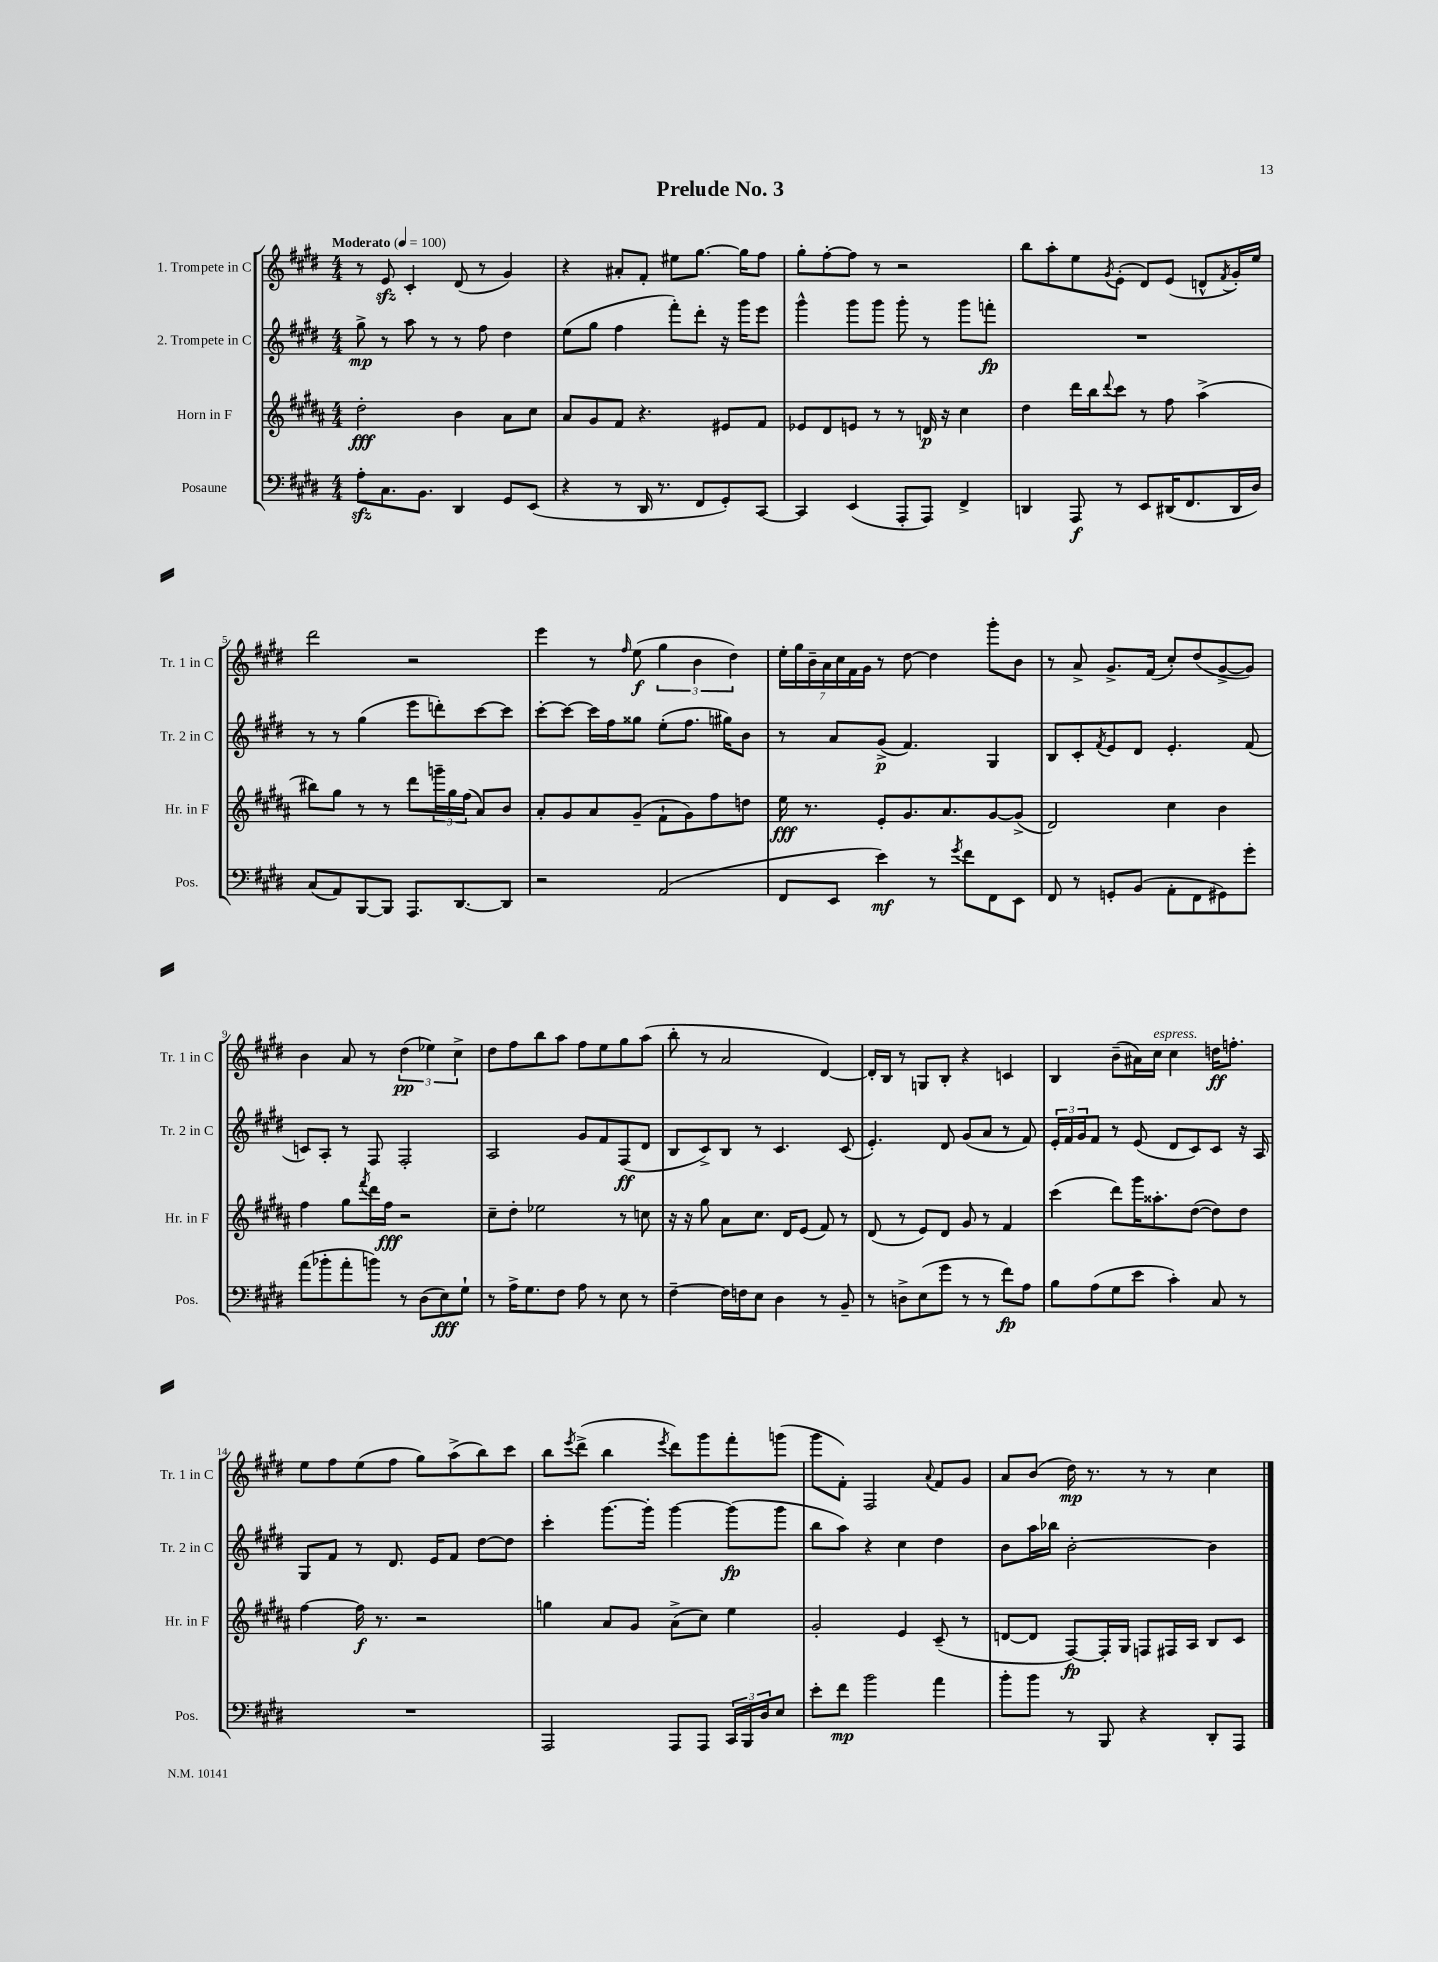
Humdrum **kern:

**kern	**kern	**kern	**kern
*staff4	*staff3	*staff2	*staff1
*clefF4	*clefG2	*clefG2	*clefG2
*k[f#c#g#d#]	*k[f#c#g#d#a#]	*k[f#c#g#d#]	*k[f#c#g#d#]
*M4/4	*M4/4	*M4/4	*M4/4
*MM100	*MM100	*MM100	*MM100
8A'\L	2dd#'\	8gg#^\	8r
8.C#\	.	8r	8e/
.	.	8aa\	4c#'/
8.BB\J	.	.	.
.	.	8r	.
4DD#/	4b\	8r	(8d#/
.	.	8ff#\	8r
8GG#/L	8a#\L	4dd#\	4g#/)
(8EE/J	8cc#\J	.	.
=	=	=	=
4r	8a#/L	(8ee\L	4r
.	8g#/	8gg#\J	.
8r	8f#/J	4ff#\	8a#'/L
16DD#/	4.r	.	8f#'/J
8.r	.	.	.
.	.	8fff#'\L)	8ee#\L
8FF#/L	.	8ddd#'\J	[8.gg#\J
8GG#'/)	8e#/L	16r	.
.	.	16ggg#\LK	16gg#\]LK
[8CC#/J	8f#/J	8eee\J	8ff#\J
=	=	=	=
4CC#/]	8e-/L	4ggg#^^\	8gg#'\L
.	8d#/	.	[8ff#'\
(4EE/	8e/J	8ggg#\L	8ff#\]J
.	8r	8ggg#\J	8r
8AAA'/L	8r	8ggg#'\	2r
8AAA/J)	16d/	8r	.
.	16r	.	.
4FF#^/	4cc#\	8ggg#\L	.
.	.	8fff'\J	.
=	=	=	=
4DD/	4dd#\	1r	8bb\L
.	.	.	8aa'\
8AAA/	16ddd#\LL	.	8ee\
.	16bb\J	.	.
.	8qqddd#/	.	8qg#/
8r	8ccc#\J	.	(8e'\J
8EE/L	8r	.	8d#/L)
(16DD#/K	8ff#\	.	(8e/J
8.FF#/	.	.	.
.	(4aa#^\	.	8d^^/L
.	.	.	8qf#/
16DD#/L	.	.	16g#'/L)
16D#/JJ)	.	.	16ee/JJ
=	=	=	=
(8C#/L	8bb#\L)	8r	2ddd#\
8AA/)	8gg#\J	8r	.
[8BBB/	8r	(4gg#\	.
8BBB/]J	8r	.	.
8.AAA/L	8ddd#\L	8eee\L	2r
.	24ggg~\L	8ddd'\)	.
.	24gg#\	.	.
[8.DD#/	.	.	.
.	(24ff#\JJ	.	.
.	8a#/L)	[8ccc#\	.
8DD#/]J	8b/J	8ccc#\]J	.
=	=	=	=
2r	8a#'/L	[8ccc#'\L	4eee\
.	8g#/	8ccc#\_J	.
.	8a#/	16ccc#\]LL	8r
.	.	16ff#\J	.
.	.	.	16qqff#/
.	(8g#~/J	8gg##\J	(8ee\
(2AA/	8f#`\L	(8ee'\L	6gg#\
.	8g#\)	8.ff#\J	.
.	.	.	6b\
.	8ff#\	.	.
.	.	16gg#\LK)	.
.	.	.	6dd#\)
.	8dd\J	8b\J	.
=	=	=	=
8FF#/L	16ee\	8r	28ee'\LL
.	.	.	28gg#\
.	8.r	.	.
.	.	.	28b~\
.	.	.	28a\
8EE/J	.	8a/L	.
.	.	.	28cc#\
.	.	.	28f#\
.	.	.	28g#\JJ
4e\)	8e'/L	(8g#^/J	8r
.	8.g#/	4.f#/)	[8dd#\
8r	.	.	4dd#\]
.	8.a#/	.	.
8qg#/	.	.	.
8f#\L	.	.	.
8FF#\	[8g#/	4G#/	8ggg#'\L
8EE\J	(8g#^/]J	.	8b\J
=	=	=	=
8FF#/	2d#/)	8B/L	8r
8r	.	8c#'/	8a^/
.	.	8qf#/	.
8GG'/L	.	8e/	8.g#^/L
(8BB/J	.	8d#/J	.
.	.	.	(16f#/Jk
8AA'\L	4cc#\	4.e'/	8cc#'/L)
8FF#\	.	.	(8dd#/
8GG#\)	4b\	.	[8g#^/
8g#'\J	.	(8f#/	8g#/]J)
=	=	=	=
(8a\L	4ff#\	8c/L)	4b\
8b-'\	.	8A'/J	.
8a'\	8gg#\L	8r	8a/
.	8qfff#/	.	.
8b\J)	16ddd#\L	8F#/	8r
.	16ff#\JJ	.	.
8r	2r	2F#'/	(6dd#\
(8D#\L	.	.	.
.	.	.	6ee-\)
8E\)	.	.	.
.	.	.	6cc#^\
8G#`\J	.	.	.
=	=	=	=
8r	8cc#~\L	2A/	8dd#\L
16A^\LK	8dd#'\J	.	8ff#\
8.G#\	.	.	.
.	2ee-\	.	8bb\
8F#\J	.	.	8aa\J
8A\	.	8g#/L	8ff#\L
8r	.	8f#/	8ee\
8E\	8r	(8F#/	8gg#\
8r	8cc\	8d#/J	(8aa\J
=	=	=	=
[4F#~\	16r	8B/L	8bb'\
.	16r	.	.
.	8gg#\	8c#^/)	8r
16F#\]LL	8a#\L	8B/J	2a/
16F\J	.	.	.
8E\J	8.cc#\J	8r	.
4D#\	.	4.c#/	.
.	16d#/LK	.	.
.	(8e/J	.	.
8r	8f#/)	.	[4d#/)
8BB~/	8r	(8c#/	.
=	=	=	=
8r	(8d#/	4.e'/)	16d#'/]LL
.	.	.	16B/JJ
8D^\L	8r	.	8r
(8E\	8e/L)	.	8G/L
8g#\J	8d#/J	8d#/	8B'/J
8r	8g#/	(8g#/L	4r
8r	8r	8a/J	.
8f#\L)	4f#/	8r	4c/
8A\J	.	8f#/)	.
=	=	=	=
8B\L	(4ccc#\	24e'/LL	4B/
.	.	24f#/	.
.	.	24g#/J	.
(8A\	.	8f#/J	.
8G#\	8ddd#\L)	8r	(8b~\L
8e\J	16ggg#\K	(8e/	16a#\L)
.	8.aa##'\	.	16cc#\JJ
4c#'\)	.	8d#/L	4cc#\
.	([8dd#\J	8c#/)	.
8C#/	8dd#\]L)	8c#/J	16dd\LK
.	.	.	8.ff'\J
8r	8dd#\J	16r	.
.	.	16A/	.
=	=	=	=
1r	[4ff#\	8G#/L	8ee\L
.	.	8f#/J	8ff#\
.	16ff#\]	8r	(8ee\
.	8.r	.	.
.	.	8.d#/	8ff#\J
.	2r	.	8gg#\L)
.	.	16e/LK	.
.	.	8f#/J	(8aa^\
.	.	[8dd#\L	8bb\)
.	.	8dd#\]J	8ccc#\J
=	=	=	=
2AAA/	4gg\	4ccc#'\	8bb\L
.	.	.	8qeee/
.	.	.	(8ddd#^\J
.	8a#/L	[8.ggg#\L	4bb\
.	8g#/J	.	.
.	.	16ggg#'\]Jk	.
.	.	.	8qeee/
8AAA/L	(8a#^\L	[4ggg#\	8ddd#\L)
8AAA/J	8cc#\J)	.	8ggg#\
24CC#/LL	4ee\	(8ggg#\]L	8fff#'\
24BBB/	.	.	.
24D#/J	.	.	.
8E/J	.	8ggg#\J	(8ggg\J
=	=	=	=
8e'\L	2g#'/	8bb\L	8ggg#\L
8f#\J	.	8aa\J)	8f#'\J)
2b\	.	4r	2F#/
.	4e/	4cc#\	.
.	.	.	8qqa/
4a\	(8c#~/	4dd#\	8f#/L
.	8r	.	8g#/J
=	=	=	=
8b'\L	[8d/L	8b\L	8a/L
8b\J	8d/]J	16aa\L	(8b/J
.	.	16bb-\JJ	.
8r	[8F#/L)	[2b'\	16dd#\)
.	.	.	8.r
8BBB/	16F#'/]L	.	.
.	16G#/JJ	.	.
4r	8F/L	.	8r
.	16F#/L	.	8r
.	16A#/JJ	.	.
8DD#'/L	8B/L	4b\]	4cc#\
8AAA/J	8c#/J	.	.
==	==	==	==
*-	*-	*-	*-
